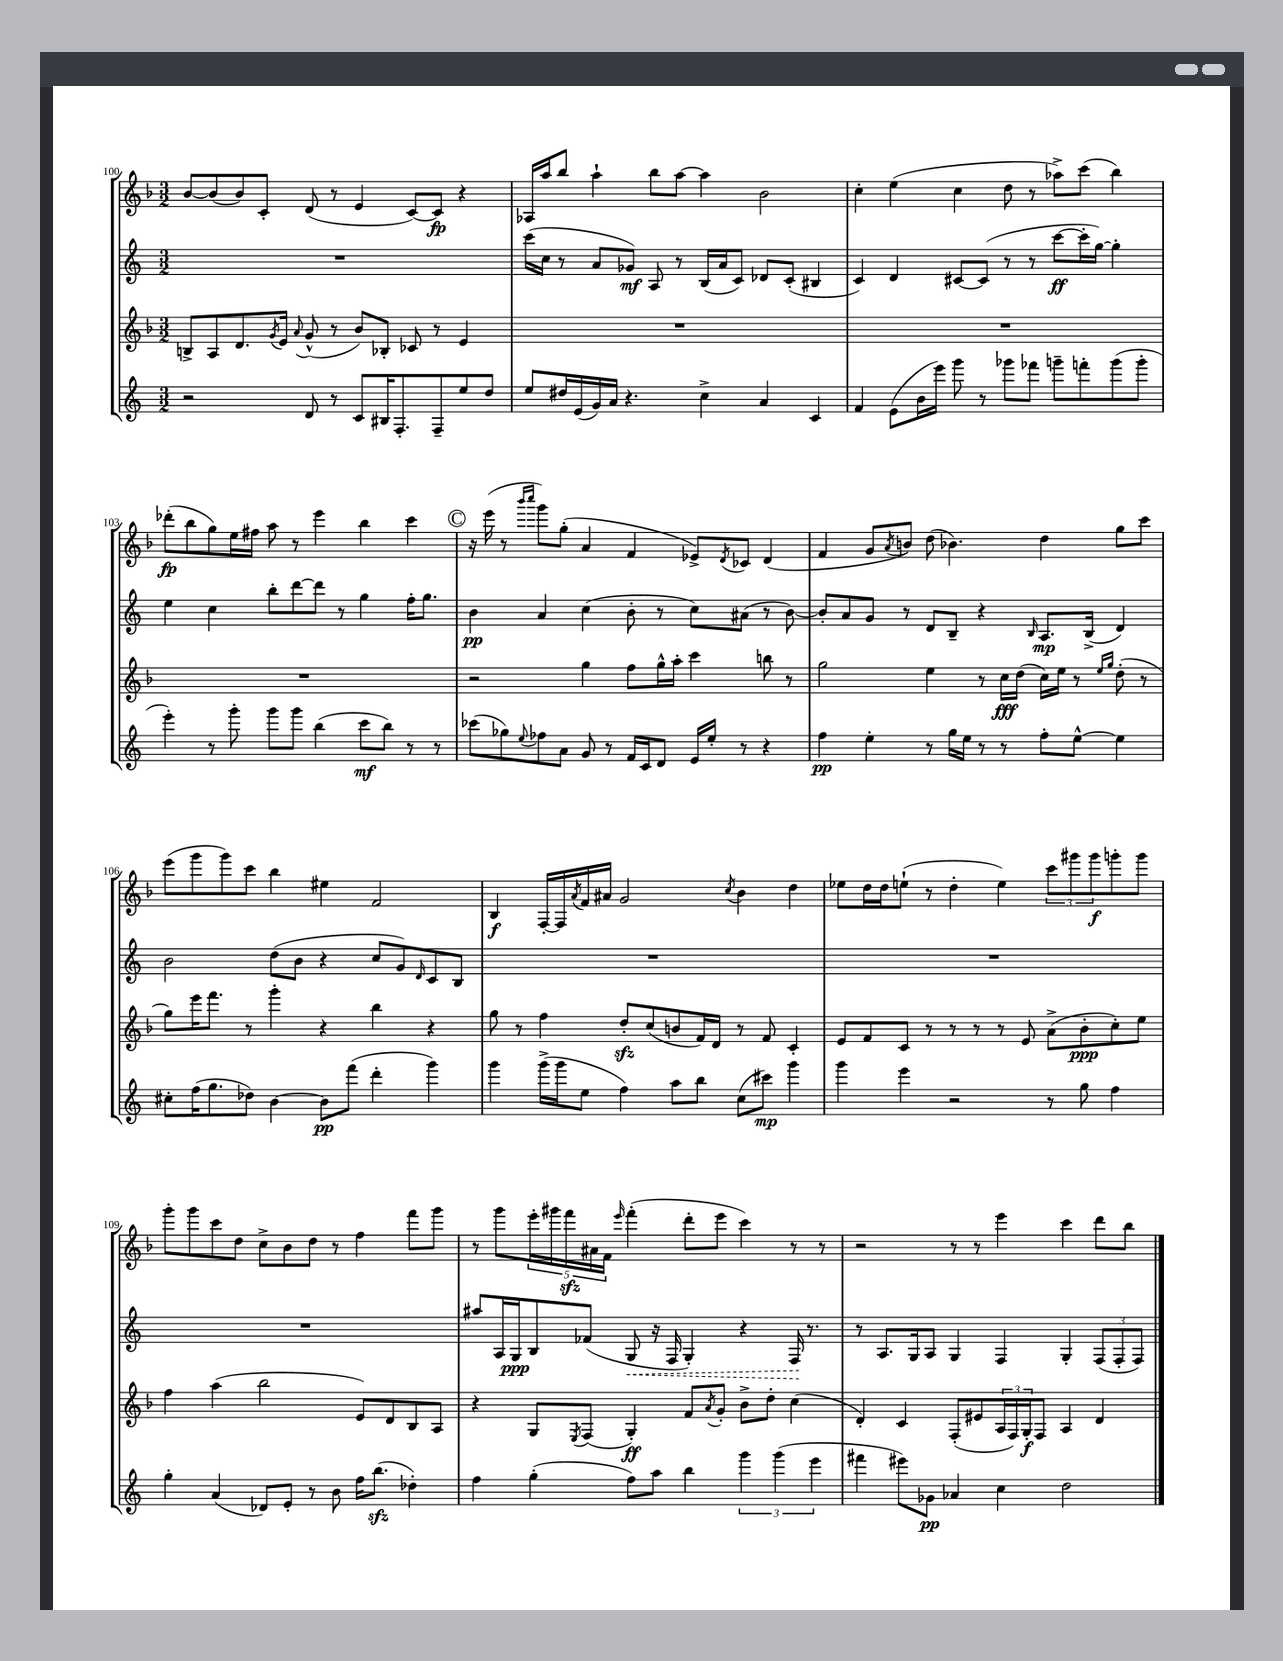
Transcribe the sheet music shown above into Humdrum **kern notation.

**kern	**dynam	**kern	**dynam	**kern	**dynam	**kern	**dynam
*part4	*part4	*part3	*part3	*part2	*part2	*part1	*part1
*staff4	*staff4	*staff3	*staff3	*staff2	*staff2	*staff1	*staff1
*clefG2	*	*clefG2	*	*clefG2	*	*clefG2	*
*k[]	*	*k[b-]	*	*k[]	*	*k[b-]	*
*M3/2	*	*M3/2	*	*M3/2	*	*M3/2	*
=100	=100	=100	=100	=100	=100	=100	=100
2r	.	8Bn^/L	.	1.r	.	[8b-/L	.
.	.	8A/	.	.	.	(8b-/]	.
.	.	8.d/	.	.	.	8b-/)	.
.	.	.	.	.	.	8c'/J	.
.	.	8qg/	.	.	.	.	.
.	.	16e/Jk	.	.	.	.	.
.	.	8qqa/	.	.	.	.	.
8d/	.	(8g^^/	.	.	.	(8d/	.
8r	.	8r	.	.	.	8r	.
8c/L	.	8b-/L)	.	.	.	4e/	.
16B#X/K	.	8B-X'/J	.	.	.	.	.
8.F'/	.	.	.	.	.	.	.
.	.	8c-X/	.	.	.	[8c/L)	.
8F~/	.	8r	.	.	.	8c/J]	fp
8ee/	.	4e/	.	.	.	4r	.
8dd/J	.	.	.	.	.	.	.
=101	=101	=101	=101	=101	=101	=101	=101
8ee/L	.	1.r	.	(16ccc\LL	.	16A-X/LL	.
.	.	.	.	16cc\JJ	.	16aa/J	.
16dd#X/L	.	.	.	8r	.	8bb-/J	.
(16e/	.	.	.	.	.	.	.
16g/)	.	.	.	8a/L	.	4aa`\	.
16a/JJ	.	.	.	.	.	.	.
4.r	.	.	.	8g-X/J)	mf	.	.
.	.	.	.	8A/	.	8bb-\L	.
.	.	.	.	8r	.	[8aa\J	.
4cc^\	.	.	.	(16B/LL	.	4aa\]	.
.	.	.	.	16a/J	.	.	.
.	.	.	.	8c/J)	.	.	.
4a/	.	.	.	8d-X/L	.	2b-\	.
.	.	.	.	(8c'/J	.	.	.
4c/	.	.	.	4B#X/	.	.	.
=102	=102	=102	=102	=102	=102	=102	=102
4f/	.	1.r	.	4c/)	.	4cc'\	.
(8e\L	.	.	.	4d/	.	(4ee\	.
16b\L	.	.	.	.	.	.	.
16eee\JJ)	.	.	.	.	.	.	.
8ggg\	.	.	.	[8c#X/L	.	4cc\	.
8r	.	.	.	(8c#/J]	.	.	.
8ggg-X\L	.	.	.	8r	.	8dd\	.
8fff-X\J	.	.	.	8r	.	8r	.
8gggn~\L	.	.	.	[8ccc\L	ff	8aa-X^\L)	.
8fffn'\	.	.	.	16ccc'\L]	.	(8ccc\J	.
.	.	.	.	[16gg\JJ)	.	.	.
(8ggg\	.	.	.	4gg'\]	.	4bb-\)	.
8ggg'\J	.	.	.	.	.	.	.
!!LO:LB:g=z
=103	=103	=103	=103	=103	=103	=103	=103
4eee'\)	.	1.r	.	4ee\	.	(8ddd-X'\L	fp
.	.	.	.	.	.	8bb-\	.
8r	.	.	.	4cc\	.	8gg\)	.
8ggg'\	.	.	.	.	.	16ee\L	.
.	.	.	.	.	.	16ff#X\JJ	.
8ggg\L	.	.	.	8bb'\L	.	8aa\	.
8ggg\J	.	.	.	[8ddd\	.	8r	.
(4bb\	.	.	.	8ddd\J]	.	4eee\	.
.	.	.	.	8r	.	.	.
8ccc\L	mf	.	.	4gg\	.	4bb-\	.
8bb\J)	.	.	.	.	.	.	.
8r	.	.	.	16ff'\KL	.	4ccc\	.
.	.	.	.	8.gg\J	.	.	.
8r	.	.	.	.	.	.	.
!!LO:REH:place=s1:t=C
=104	=104	=104	=104	=104	=104	=104	=104
(8ccc-X\L	.	2r	.	4b\	pp	16r	.
.	.	.	.	.	.	(16eee\	.
8gg-X\)	.	.	.	.	.	8r	.
.	.	.	.	.	.	16qqbbb-/LL	.
8qqee/	.	.	.	.	.	16qqcccc/JJ	.
8ff-X\	.	.	.	4a/	.	8ggg\L)	.
8a\J	.	.	.	.	.	(8gg'\J	.
8g/	.	4gg\	.	(4cc\	.	4a/	.
8r	.	.	.	.	.	.	.
16f/LL	.	8ff\L	.	8b'\	.	4f/	.
16c/J	.	.	.	.	.	.	.
8d/J	.	16gg^^\L	.	8r	.	.	.
.	.	16aa'\JJ	.	.	.	.	.
16e/LL	.	4ccc\	.	8cc\L)	.	8e-X^/L)	.
16ee'/JJ	.	.	.	.	.	.	.
.	.	.	.	.	.	8qd/	.
8r	.	.	.	(8a#X\J	.	8c-X/J	.
4r	.	8bbn\	.	8r	.	(4d/	.
.	.	8r	.	[8b\)	.	.	.
=105	=105	=105	=105	=105	=105	=105	=105
4ff\	pp	2gg\	.	8b'/L]	.	4f/	.
.	.	.	.	8a/	.	.	.
4ee'\	.	.	.	8g/J	.	8g/L	.
.	.	.	.	.	.	8qa/	.
.	.	.	.	8r	.	8bn/J)	.
8r	.	4ee\	.	8d/L	.	(8dd\	.
16gg\LL	.	.	.	8B~/J	.	4.b-X\)	.
16ee\JJ	.	.	.	.	.	.	.
8r	.	8r	.	4r	.	.	.
8r	.	16cc\LL	fff	.	.	.	.
.	.	(16dd\JJ	.	.	.	.	.
.	.	.	.	16qqB/	.	.	.
8ff'\L	.	16cc\LL)	.	8.A/L	mp	4dd\	.
.	.	16ee\JJ	.	.	.	.	.
[8ee^^\J	.	8r	.	.	.	.	.
.	.	.	.	(16B^/Jk	.	.	.
.	.	16qqee/LL	.	.	.	.	.
.	.	16qqgg/JJ	.	.	.	.	.
4ee\]	.	(8dd'\	.	4d/)	.	8gg\L	.
.	.	8r	.	.	.	8ccc\J	.
!!LO:LB:g=z
=106	=106	=106	=106	=106	=106	=106	=106
8cc#X'\L	.	8gg\L)	.	2b\	.	(8eee\L	.
(16ff\K	.	16eee\K	.	.	.	8ggg\	.
8.gg\	.	8.fff\J	.	.	.	.	.
.	.	.	.	.	.	8ggg\)	.
8dd-X\J)	.	8r	.	.	.	8ccc\J	.
[4b\	.	4ggg'\	.	(8dd\L	.	4bb-\	.
.	.	.	.	8b\J	.	.	.
8b\L]	pp	4r	.	4r	.	4ee#X\	.
(8fff\J	.	.	.	.	.	.	.
4ddd'\	.	4bb-\	.	8cc/L	.	2f/	.
.	.	.	.	8g/)	.	.	.
.	.	.	.	16qqd/	.	.	.
4ggg\)	.	4r	.	8c/	.	.	.
.	.	.	.	8B/J	.	.	.
=107	=107	=107	=107	=107	=107	=107	=107
4ggg\	.	8gg\	.	1.r	.	4B-/	f
.	.	8r	.	.	.	.	.
(16ggg^\LL	.	4ff\	.	.	.	[16F'/LL	.
16ggg\J	.	.	.	.	.	16F/]	.
.	.	.	.	.	.	8qa/	.
8ee\J	.	.	.	.	.	16f/	.
.	.	.	.	.	.	16a#X/JJ	.
4ff\)	.	8ddzz'/L	.	.	.	2g/	.
.	.	(8cc/	.	.	.	.	.
8aa\L	.	8bn/	.	.	.	.	.
8bb\J	.	16f/L)	.	.	.	.	.
.	.	16d/JJ	.	.	.	.	.
.	.	.	.	.	.	8qcc/	.
(8cc\L	.	8r	.	.	.	4b-\	.
8ccc#X\J)	mp	8f/	.	.	.	.	.
4ggg\	.	4c'/	.	.	.	4dd\	.
=108	=108	=108	=108	=108	=108	=108	=108
4ggg\	.	8e/L	.	1.r	.	8ee-X\L	.
.	.	8f/	.	.	.	16dd\L	.
.	.	.	.	.	.	16dd\J	.
4eee\	.	8c/J	.	.	.	(8een`\J	.
.	.	8r	.	.	.	8r	.
2r	.	8r	.	.	.	4dd'\	.
.	.	8r	.	.	.	.	.
.	.	8r	.	.	.	4ee\)	.
.	.	8e/	.	.	.	.	.
8r	.	(8a^\L	.	.	.	12ccc\L	.
.	.	.	.	.	.	12ggg#X\	.
8gg\	.	8b-'\	ppp	.	.	.	.
.	.	.	.	.	.	12ggg#\	f
4ff\	.	8cc'\)	.	.	.	8gggn'\	.
.	.	8ee\J	.	.	.	8ggg\J	.
!!LO:LB:g=z
=109	=109	=109	=109	=109	=109	=109	=109
4gg'\	.	4ff\	.	1.r	.	8ggg'\L	.
.	.	.	.	.	.	8ggg\	.
(4a/	.	(4aa\	.	.	.	8ccc\	.
.	.	.	.	.	.	8dd\J	.
8d-X/L)	.	2bb-\	.	.	.	8cc^\L	.
8e'/J	.	.	.	.	.	8b-\	.
8r	.	.	.	.	.	8dd\J	.
8b\	.	.	.	.	.	8r	.
16ff\KL	.	8e/L)	.	.	.	4ff\	.
(8.bbzz\J	.	.	.	.	.	.	.
.	.	8d/	.	.	.	.	.
4dd-X'\)	.	8B-/	.	.	.	8fff\L	.
.	.	8A/J	.	.	.	8ggg\J	.
=110	=110	=110	=110	=110	=110	=110	=110
4ff\	.	4r	.	8aa#X/L	.	8r	.
.	.	.	.	16A/L	.	8ggg\L	.
.	.	.	.	16G/J	ppp	.	.
(4gg'\	.	8G/L	.	8B/	.	20eee'\L	.
.	.	.	.	.	.	20ggg#X\	.
.	.	.	.	.	.	20fffzz\	.
.	.	8qE/	.	.	.	.	.
.	.	(8F/J	.	(8f-X/J	.	.	.
.	.	.	.	.	.	20a#X\	.
.	.	.	.	.	.	20f\JJ	.
.	.	.	.	.	.	16qqeee/	.
!	!	!	!	!	!LO:HP:b	!	!
8ff\L)	.	4G'/)	ff	8G/	<	(4fff'\	.
8aa\J	.	.	.	16r	.	.	.
.	.	.	.	16F/	.	.	.
4bb\	.	8f/L	.	4G'/)	.	8ddd'\L	.
.	.	8qa/	.	.	.	.	.
.	.	8g'/J	.	.	.	8eee\J	.
6ggg\	.	8b-^\L	.	4r	.	4ccc\)	.
.	.	8dd'\J	.	.	.	.	.
(6ggg\	.	.	.	.	.	.	.
.	.	(4cc\	.	16F/	.	8r	.
.	.	.	.	8.r	[	.	.
6eee\	.	.	.	.	.	.	.
.	.	.	.	.	.	8r	.
=111	=111	=111	=111	=111	=111	=111	=111
4fff#X\	.	4d'/)	.	8r	.	2r	.
.	.	.	.	8.A/L	.	.	.
8eee#X\L)	.	4c/	.	.	.	.	.
.	.	.	.	16G/k	.	.	.
8g-X\J	pp	.	.	8A/J	.	.	.
4a-X/	.	(8F'/L	.	4G/	.	8r	.
.	.	8e#X/	.	.	.	8r	.
4cc\	.	24A/L	.	4F/	.	4eee\	.
.	.	24F/)	.	.	.	.	.
.	.	24G'/J	f	.	.	.	.
.	.	8F/J	.	.	.	.	.
2dd\	.	4A/	.	4G'/	.	4ccc\	.
.	.	4d/	.	(12F/L	.	8ddd\L	.
.	.	.	.	12F'/	.	.	.
.	.	.	.	.	.	8bb-\J	.
.	.	.	.	12F/J)	.	.	.
==	==	==	==	==	==	==	==
*-	*-	*-	*-	*-	*-	*-	*-
